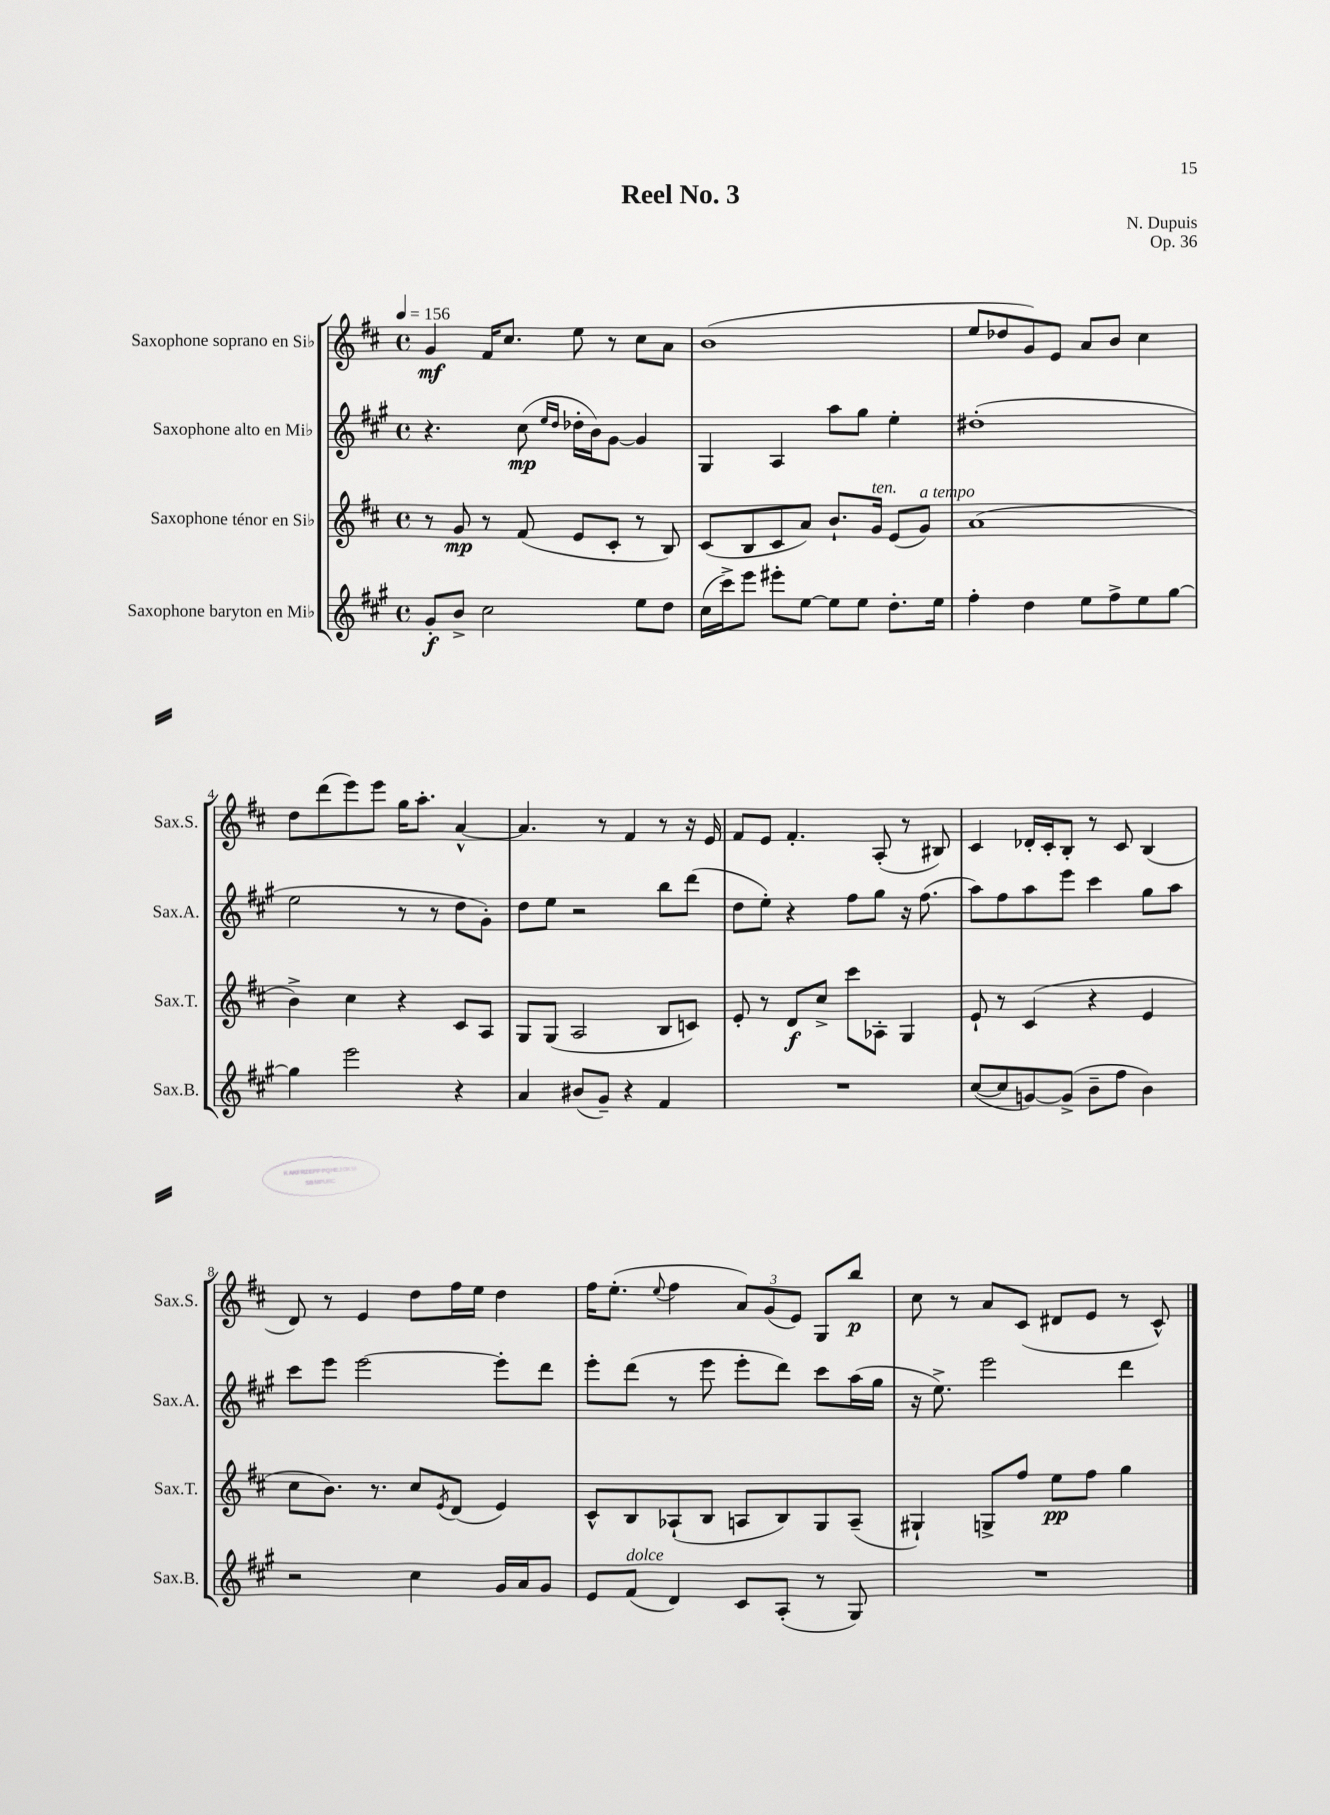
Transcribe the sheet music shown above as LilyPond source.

\header { title = "Reel No. 3" composer = "N. Dupuis" opus = "Op. 36" }
<<
\new StaffGroup <<
\new Staff = "s0" \with { instrumentName = "Saxophone soprano en Sib" shortInstrumentName = "Sax.S." } {
    \clef treble \key d \major \defaultTimeSignature \time 4/4 \tempo 4 = 156
    g'4\mf fis'16 cis''8. e''8 r8 cis''8 a'8 |
    b'1( |
    e''8 des''8 g'8) e'8 a'8 b'8 cis''4 |
    d''8 d'''8( e'''8) e'''8 g''16 a''8.-. a'4~-^ |
    a'4. r8 fis'4 r8 r16 e'16 |
    fis'8 e'8 fis'4.-. a8-.( r8 bis8) |
    cis'4 des'16-. cis'16-. b8-. r8 cis'8 b4( |
    d'8) r8 e'4 d''8 fis''16 e''16 d''4 |
    fis''16 e''8.-.( \appoggiatura { e''8 } fis''4 \tuplet 3/2 { a'8) g'8( e'8) } g8 b''8\p |
    cis''8 r8 a'8 cis'8( dis'8 e'8 r8 cis'8-^) \bar "|." |
}
\new Staff = "s1" \with { instrumentName = "Saxophone alto en Mib" shortInstrumentName = "Sax.A." } {
    \clef treble \key a \major \defaultTimeSignature \time 4/4
    r4. cis''8\mp( \grace { e''16 d''16 } des''16-. b'16) gis'8~ gis'4 |
    gis4 a4 a''8 gis''8 e''4-. |
    dis''1-.( |
    e''2 r8 r8 d''8 gis'8-.) |
    d''8 e''8 r2 b''8 d'''8( |
    d''8 e''8-.) r4 fis''8 gis''8 r16 fis''8.( |
    a''8) fis''8 a''8 e'''8 cis'''4 gis''8 a''8 |
    cis'''8 e'''8 e'''2~ e'''8-. d'''8 |
    e'''8-. d'''8( r8 e'''8 e'''8-. d'''8) cis'''8 a''16( gis''16 |
    r16 e''8.->) e'''2 d'''4 \bar "|." |
}
\new Staff = "s2" \with { instrumentName = "Saxophone ténor en Sib" shortInstrumentName = "Sax.T." } {
    \clef treble \key d \major \defaultTimeSignature \time 4/4
    r8 g'8\mp r8 fis'8( e'8 cis'8-. r8 b8) |
    cis'8( b8 cis'8 a'8) b'8.-! g'16^\markup { \italic "ten." } e'8( g'8^\markup { \italic "a tempo" }) |
    a'1( |
    b'4->) cis''4 r4 cis'8 a8 |
    g8 g8( a2 b8 c'8) |
    e'8-. r8 d'8\f cis''8-> cis'''8 aes8-. g4 |
    e'8-! r8 cis'4( r4 e'4 |
    cis''8 b'8.) r8. cis''8 \acciaccatura { e'8 } d'8( e'4) |
    cis'8-^ b8 aes8-!( b8 a8 b8) g8 a8--( |
    gis4-!) g8-> fis''8 e''8\pp fis''8 g''4 \bar "|." |
}
\new Staff = "s3" \with { instrumentName = "Saxophone baryton en Mib" shortInstrumentName = "Sax.B." } {
    \clef treble \key a \major \defaultTimeSignature \time 4/4
    gis'8-.\f b'8-> cis''2 e''8 d''8 |
    cis''16( cis'''16->) e'''8 eis'''8-. e''8~ e''8 e''8 d''8.-. e''16 |
    fis''4-. d''4 e''8 fis''8-> e''8 gis''8~ |
    gis''4 e'''2 r4 |
    a'4 bis'8( gis'8--) r4 fis'4 |
    R1 |
    cis''8~( cis''8 g'8~) g'8->( b'8-- fis''8 b'4) |
    r2 cis''4 gis'16 a'16 gis'8 |
    e'8 fis'8^\markup { \italic "dolce" }( d'4) cis'8 a8-.( r8 gis8) |
    R1 \bar "|." |
}
>>
>>
